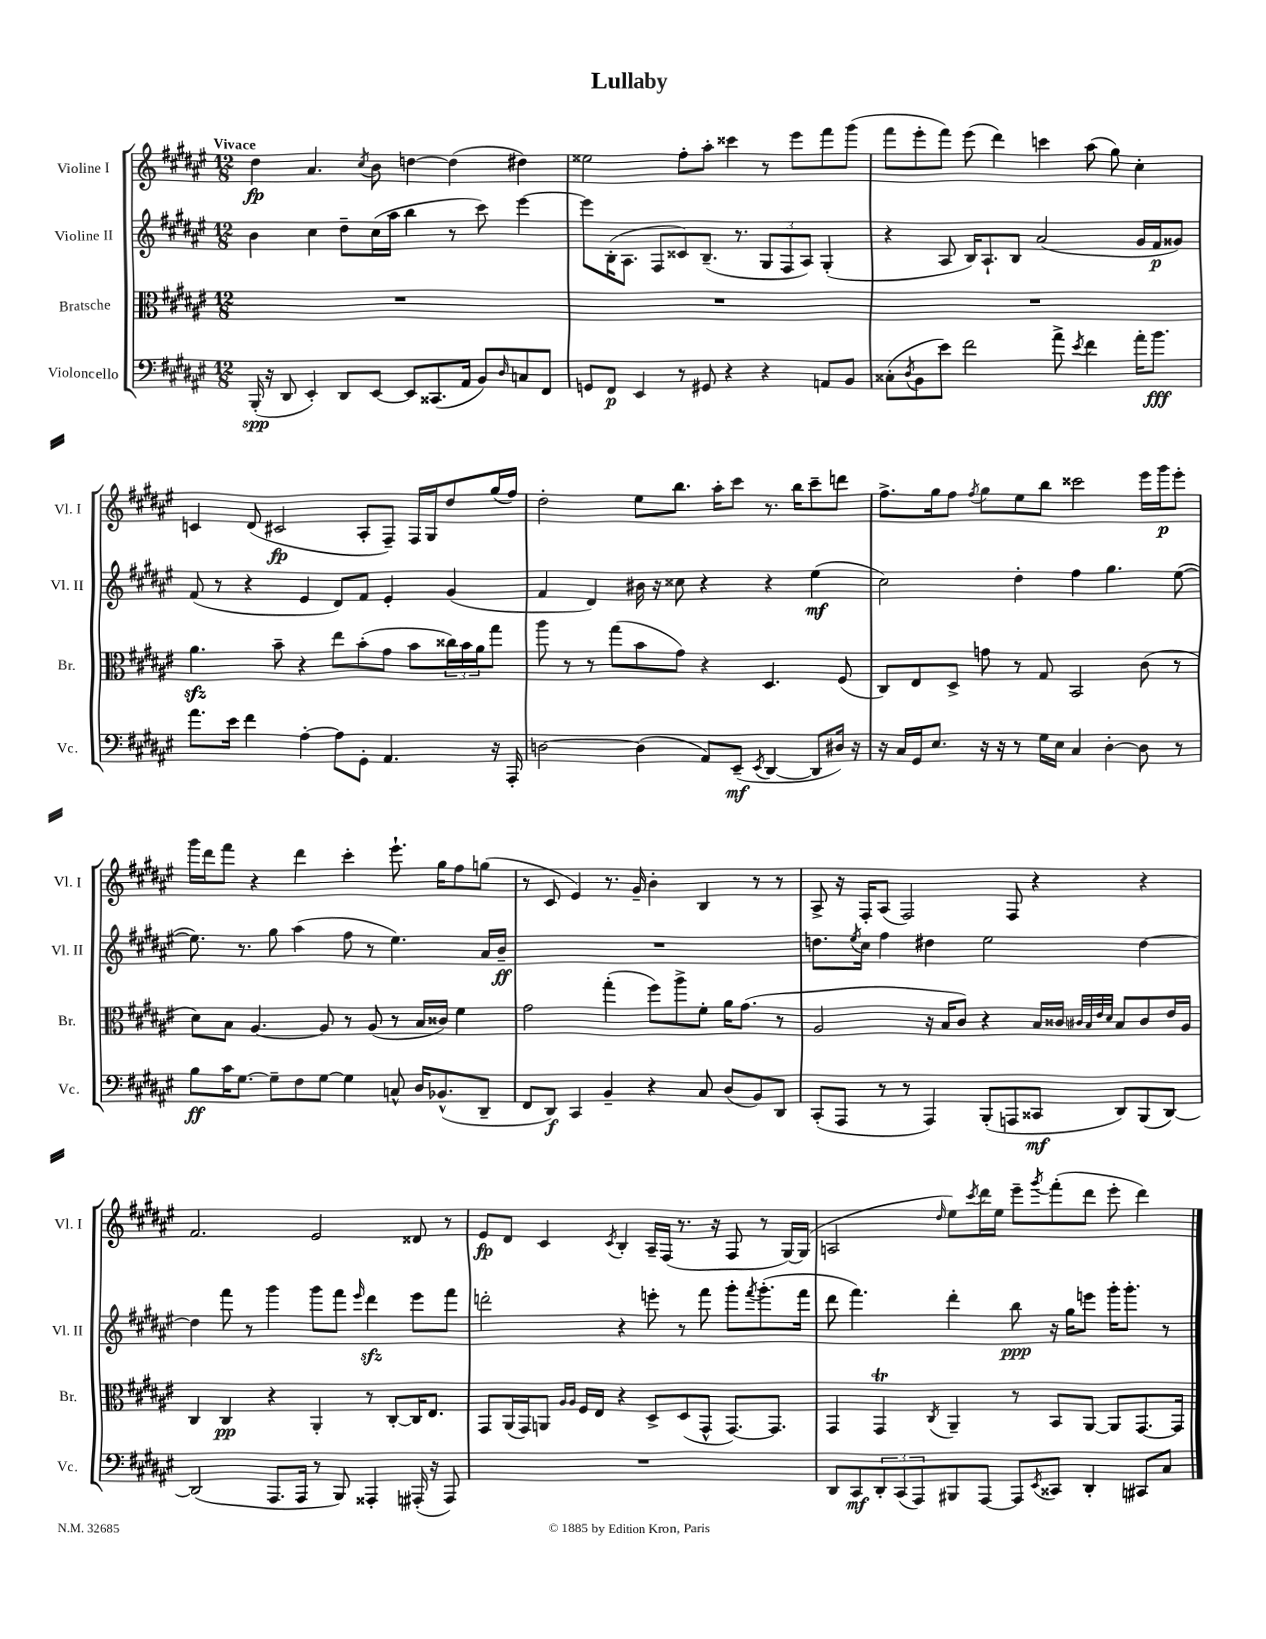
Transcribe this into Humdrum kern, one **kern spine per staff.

**kern	**dynam	**kern	**dynam	**kern	**dynam	**kern	**dynam
*part4	*part4	*part3	*part3	*part2	*part2	*part1	*part1
*staff4	*staff4	*staff3	*staff3	*staff2	*staff2	*staff1	*staff1
*I"Violoncello	*	*I"Bratsche	*	*I"Violine II	*	*I"Violine I	*
*I'Vc.	*	*I'Br.	*	*I'Vl. II	*	*I'Vl. I	*
*clefF4	*	*clefC3	*	*clefG2	*	*clefG2	*
*k[f#c#g#d#a#e#]	*	*k[f#c#g#d#a#e#]	*	*k[f#c#g#d#a#e#]	*	*k[f#c#g#d#a#e#]	*
*M12/8	*	*M12/8	*	*M12/8	*	*M12/8	*
=1	=1	=1	=1	=1	=1	=1	=1
!	!	!	!	!	!	!LO:TX:a:B:t=Vivace	!
(16BBB'/	spp	1.r	.	4b\	.	4dd#\	fp
16r	.	.	.	.	.	.	.
8DD#/	.	.	.	.	.	.	.
4EE#'/)	.	.	.	4cc#\	.	4.a#/	.
8DD#/L	.	.	.	8dd#~\L	.	.	.
.	.	.	.	.	.	8qcc#/	.
[8EE#/J	.	.	.	(16cc#\L	.	8b\	.
.	.	.	.	16aa#\JJ	.	.	.
8EE#/L]	.	.	.	4bb\	.	[4ddn\	.
(8.CC##X/	.	.	.	.	.	.	.
.	.	.	.	8r	.	(4dd\]	.
16AA#/Jk	.	.	.	.	.	.	.
8BB/L)	.	.	.	8ccc#\)	.	.	.
16qqD#/	.	.	.	.	.	.	.
8Cn/	.	.	.	[4eee#\	.	4dd#X\)	.
8FF#/J	.	.	.	.	.	.	.
=2	=2	=2	=2	=2	=2	=2	=2
8GGn/L	.	1.r	.	8eee#\L]	.	2ee##X\	.
8FF#/J	p	.	.	(16B'\K	.	.	.
.	.	.	.	8.A#\J	.	.	.
4EE#/	.	.	.	.	.	.	.
.	.	.	.	8F#/L	.	.	.
8r	.	.	.	8c##X/)	.	8ff#'\L	.
8GG#X/	.	.	.	(8.B~/J	.	8aa#'\J	.
4r	.	.	.	.	.	4ccc##X\	.
.	.	.	.	8.r	.	.	.
4r	.	.	.	12G#/L	.	8r	.
.	.	.	.	12F#/	.	.	.
.	.	.	.	.	.	8eee#\L	.
.	.	.	.	12A#/J)	.	.	.
8AAn/L	.	.	.	(4G#'/	.	8fff#\	.
8BB/J	.	.	.	.	.	(8ggg#\J	.
=3	=3	=3	=3	=3	=3	=3	=3
(8C##X'\L	.	1.r	.	4r	.	8fff#\L	.
8qD#/	.	.	.	.	.	.	.
8BB\	.	.	.	.	.	8eee#'\	.
8e#\J)	.	.	.	8A#/	.	8fff#\J)	.
2f#\	.	.	.	16B/KL)	.	(8eee#\	.
.	.	.	.	8.A#`/	.	.	.
.	.	.	.	.	.	4ddd#\)	.
.	.	.	.	8B/J	.	.	.
.	.	.	.	(2a#/	.	4cccn\	.
8a#^\	.	.	.	.	.	.	.
8qe#/	.	.	.	.	.	.	.
4f#\	.	.	.	.	.	(8aa#\	.
.	.	.	.	.	.	8gg#\)	.
16a#'\KL	.	.	.	16g#/LL	.	4cc#'\	.
8.b\J	fff	.	.	16f#/J	p	.	.
.	.	.	.	8g##X/J)	.	.	.
!!LO:LB:g=z
=4	=4	=4	=4	=4	=4	=4	=4
8.a#\L	.	4.a#zz\	.	(8f#/	.	4cn/	.
.	.	.	.	8r	.	.	.
16e#\Jk	.	.	.	.	.	.	.
4f#\	.	.	.	4r	.	(8d#/	.
.	.	8b~\	.	.	.	2c#X/	fp
[4A#'\	.	4r	.	4e#/	.	.	.
8A#\L]	.	8ee#\L	.	8d#/L)	.	.	.
8GG#'\J	.	(8b'\	.	8f#/J	.	8A#'/L	.
4.AA#/	.	8g#\J	.	4e#'/	.	8F#~/J)	.
.	.	8b\L	.	.	.	16F#/LL	.
.	.	.	.	.	.	16G#/J	.
.	.	24cc##X\L)	.	(4g#/	.	8dd#/	.
.	.	24b\	.	.	.	.	.
.	.	24a#\J	.	.	.	.	.
16r	.	8gg#\J	.	.	.	(16gg#/L	.
16AAA#'/	.	.	.	.	.	16ff#/JJ)	.
=5	=5	=5	=5	=5	=5	=5	=5
[2Dn\	.	8aa#\	.	4f#/	.	2dd#'\	.
.	.	8r	.	.	.	.	.
.	.	8r	.	4d#/)	.	.	.
.	.	(8gg#\L	.	.	.	.	.
(4D\]	.	8b\	.	16b#X\	.	8ee#\L	.
.	.	.	.	16r	.	.	.
.	.	8g#\J)	.	8cc##X\	.	8.bb\J	.
8AA#/L)	.	4r	.	4r	.	.	.
.	.	.	.	.	.	16aa#'\KL	.
(8EE#~/J	mf	.	.	.	.	8ccc#\J	.
8qEE#/	.	.	.	.	.	.	.
[4DD#/	.	4.D#/	.	4r	.	8.r	.
.	.	.	.	.	.	16bb\KL	.
8DD#/L]	.	.	.	(4ee#\	mf	8ccc#~\	.
16D#X/Jk)	.	(8F#/	.	.	.	8dddn\J	.
16r	.	.	.	.	.	.	.
=6	=6	=6	=6	=6	=6	=6	=6
16r	.	8C#/L)	.	2cc#\)	.	8.ff#^\L	.
16C#/LL	.	.	.	.	.	.	.
16GG#/J	.	8E#/	.	.	.	.	.
8.E#/J	.	.	.	.	.	16gg#\k	.
.	.	8D#^/J	.	.	.	8ff#\J	.
.	.	.	.	.	.	8qff#/	.
16r	.	8gn\	.	.	.	8gg#\L	.
16r	.	.	.	.	.	.	.
8r	.	8r	.	4dd#'\	.	8ee#\	.
16G#\LL	.	8G#/	.	.	.	8bb\J	.
16E#\JJ	.	.	.	.	.	.	.
4C#/	.	2BB/	.	4ff#\	.	2ccc##X\	.
[4D#'\	.	.	.	4.gg#\	.	.	.
8D#\]	.	(8c#\	.	.	.	16eee#\LL	.
.	.	.	.	.	.	16ggg#\J	p
8r	.	8r	.	([8ee#\	.	8eee#'\J	.
!!LO:LB:g=z
=7	=7	=7	=7	=7	=7	=7	=7
8B\L	ff	8d#\L)	.	8.ee#\])	.	16ggg#\LL	.
.	.	.	.	.	.	16ddd#\J	.
16c#\K	.	8B\J	.	.	.	8fff#\J	.
[8.G#\J	.	.	.	8.r	.	.	.
.	.	[4.A#/	.	.	.	4r	.
8G#~\L]	.	.	.	8gg#\	.	.	.
8F#\	.	.	.	(4aa#\	.	4ddd#\	.
[8G#\J	.	8A#/]	.	.	.	.	.
4G#\]	.	8r	.	8ff#\	.	4ccc#'\	.
.	.	(8A#/	.	8r	.	.	.
8Cn^^/	.	8r	.	4.ee#\)	.	8.eee#`\	.
16D#/KL	.	16B/LL	.	.	.	.	.
(8.BB-X^^/	.	16c##X/JJ)	.	.	.	16gg#\KL	.
.	.	4f#\	.	.	.	8ff#\	.
8DD#~/J	.	.	.	16a#/LL	.	(8ggn\J	.
.	.	.	.	16b~/JJ	ff	.	.
=8	=8	=8	=8	=8	=8	=8	=8
8FF#/L	.	2g#\	.	1.r	.	8r	.
8DD#/J)	f	.	.	.	.	8c#/	.
4CC#/	.	.	.	.	.	4e#/)	.
4BB~/	.	(4gg#'\	.	.	.	8.r	.
.	.	.	.	.	.	16g#~/	.
4r	.	8ff#\L)	.	.	.	4b'\	.
.	.	8aa#^\	.	.	.	.	.
8C#/	.	8f#'\J	.	.	.	4B/	.
(8D#/L	.	16a#\KL	.	.	.	.	.
.	.	(8.g#\J	.	.	.	.	.
8BB/)	.	.	.	.	.	8r	.
8DD#/J	.	8r	.	.	.	8r	.
=9	=9	=9	=9	=9	=9	=9	=9
(8CC#'/L	.	2A#/	.	8.ddn\L	.	8A#^/	.
8AAA#/J	.	.	.	.	.	16r	.
.	.	.	.	8qee#/	.	.	.
.	.	.	.	16cc#\Jk	.	16F#'/KL	.
8r	.	.	.	4ff#\	.	(8A#/J	.
8r	.	.	.	.	.	2F#/)	.
4AAA#/)	.	16r	.	4dd#X\	.	.	.
.	.	16B/KL	.	.	.	.	.
.	.	8c#/J)	.	.	.	.	.
(8BBB'/L	.	4r	.	2ee#\	.	.	.
8AAAn/	.	.	.	.	.	8F#/	.
8CC##X/J	mf	16B/LL	.	.	.	4r	.
.	.	16c##X/JJ	.	.	.	.	.
.	.	32qqc#X/LLL	.	.	.	.	.
.	.	32qqB/	.	.	.	.	.
.	.	32qqe#/	.	.	.	.	.
.	.	32qqd#/JJJ	.	.	.	.	.
8DD#/L)	.	8B/L	.	.	.	.	.
(8BBB/	.	8c#/	.	[4dd#\	.	4r	.
[8DD#/J)	.	16e#/L	.	.	.	.	.
.	.	16A#/JJ	.	.	.	.	.
!!LO:LB:g=z
=10	=10	=10	=10	=10	=10	=10	=10
(2DD#/]	.	4C#/	.	4dd#\]	.	2.f#/	.
.	.	4C#/	pp	8fff#\	.	.	.
.	.	.	.	8r	.	.	.
8.AAA#/L	.	4r	.	4ggg#\	.	.	.
16AAA#/Jk	.	.	.	.	.	.	.
8r	.	4AA#'/	.	8ggg#\L	.	2e#/	.
8BBB/)	.	.	.	8fff#\J	.	.	.
.	.	.	.	16qqeee#/	.	.	.
4AAA##X'/	.	8r	.	4ddd#zz\	.	.	.
.	.	[8C#'/L	.	.	.	.	.
(16AAA#X'/	.	16C#/K]	.	8eee#\L	.	8d##X/	.
16r	.	8.E#/J	.	.	.	.	.
8AAA#/)	.	.	.	8fff#\J	.	8r	.
=11	=11	=11	=11	=11	=11	=11	=11
1.r	.	8GG#/L	.	2dddn'\	.	8e#/L	fp
.	.	(16AA#/L	.	.	.	8d#/J	.
.	.	16GG#/J)	.	.	.	.	.
.	.	8AAn/J	.	.	.	4c#/	.
.	.	16qqA#/LL	.	.	.	.	.
.	.	16qqA#/JJ	.	.	.	.	.
.	.	16F#/LL	.	.	.	.	.
.	.	16E#/JJ	.	.	.	.	.
.	.	.	.	.	.	8qc#/	.
.	.	4r	.	4r	.	4B'/	.
.	.	8D#^/L	.	8eeen'\	.	16A#~/LL	.
.	.	.	.	.	.	(16F#/JJ	.
.	.	(8D#/	.	8r	.	8.r	.
.	.	8GG#^^/J	.	8fff#\	.	.	.
.	.	.	.	.	.	16r	.
.	.	[8.GG#/L)	.	8ggg#'\L	.	8F#/	.
.	.	.	.	8qfff#/	.	.	.
.	.	.	.	(8.ggg#'\	.	8r	.
.	.	8.GG#/J]	.	.	.	.	.
.	.	.	.	.	.	[16G#/LL)	.
.	.	.	.	16fff#\Jk	.	(16G#/JJ]	.
=12	=12	=12	=12	=12	=12	=12	=12
8DD#/L	.	4GG#/	.	8ddd#\	.	2An/	.
8CC#/	mf	.	.	4.fff#\)	.	.	.
12DD#'/	.	4GG#T/	.	.	.	.	.
(12CC#/	.	.	.	.	.	.	.
12AAA#/)	.	.	.	.	.	.	.
.	.	8qC#/	.	.	.	16qqdd#/	.
8BBB#X/	.	4AA#~/	.	4ddd#'\	.	8ee#\L)	.
.	.	.	.	.	.	8qccc#/	.
[8AAA#/J	.	.	.	.	.	16ddd#\L	.
.	.	.	.	.	.	16ee#\JJ	.
8AAA#/L]	.	8r	.	8bb\	ppp	8eee#~\L	.
8qEE#/	.	.	.	.	.	8qggg#/	.
8CC##X/J	.	8BB/L	.	16r	.	(8fff#'\	.
.	.	.	.	16gg#\KL	.	.	.
4DD#'/	.	[8AA#/J	.	8eeen\J	.	8ddd#\J	.
.	.	8AA#/L]	.	16ggg#'\KL	.	8eee#'\	.
.	.	.	.	8.ggg#'\J	.	.	.
8CC#X/L	.	[8.GG#/	.	.	.	4ddd#\)	.
8C#/J	.	.	.	8r	.	.	.
.	.	16GG#/Jk]	.	.	.	.	.
==	==	==	==	==	==	==	==
*-	*-	*-	*-	*-	*-	*-	*-
